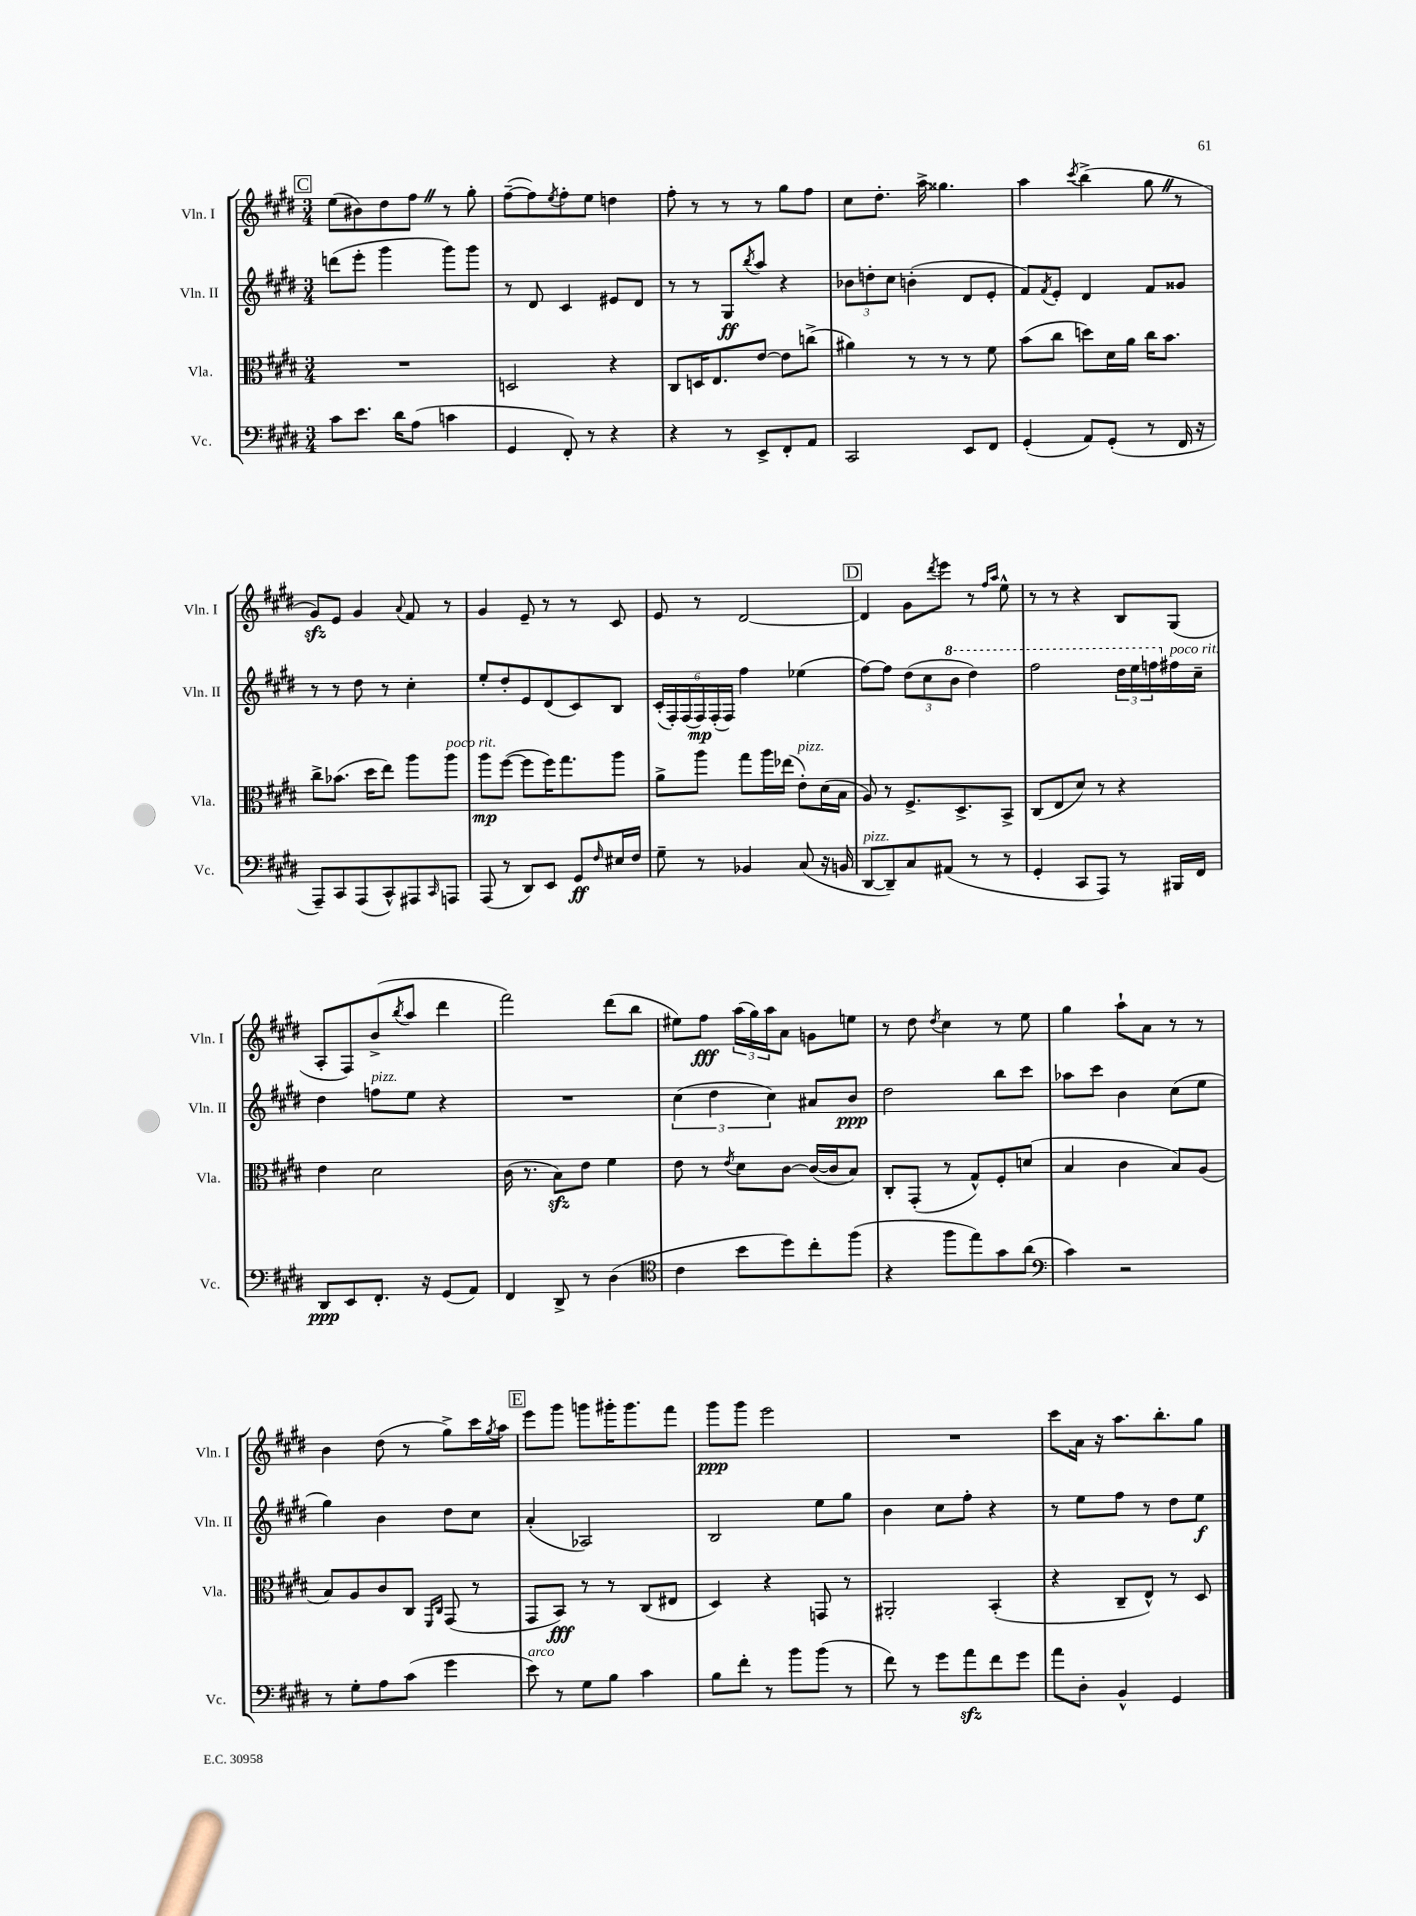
<<
\new StaffGroup <<
\new Staff = "s0" \with { instrumentName = "Vln. I" shortInstrumentName = "Vln. I" } {
    \clef treble \key e \major \numericTimeSignature \time 3/4
    \mark \markup { \box "C" } e''8( bis'8) dis''8 fis''8 \once \override BreathingSign.text = \markup { \musicglyph "scripts.caesura.straight" } \breathe r8 gis''8-. |
    fis''8~--( fis''8) \acciaccatura { e''8 } fis''8-. e''8 d''4 |
    fis''8-. r8 r8 r8 gis''8 fis''8 |
    cis''8 dis''8.-. a''16-> gisis''4. |
    a''4 \acciaccatura { cis'''8 } b''4->( gis''8 \once \override BreathingSign.text = \markup { \musicglyph "scripts.caesura.straight" } \breathe r8 |
    gis'8\sfz) e'8 gis'4 \appoggiatura { a'8 } fis'8 r8 |
    gis'4 e'8-- r8 r8 cis'8 |
    e'8 r8 dis'2~ |
    \mark \markup { \box "D" } dis'4 gis'8 \acciaccatura { dis'''8 } e'''8 r8 \grace { fis''16 a''16 } e''8-^ |
    r8 r8 r4 b8 gis8( |
    a8-. fis8) b'8->( \acciaccatura { b''8 } a''8 dis'''4 |
    fis'''2) dis'''8( b''8 |
    eis''8) fis''8\fff \tuplet 3/2 { a''16( gis''16) a''16 } a'8 g'8 e''8 |
    r8 dis''8 \acciaccatura { dis''8 } cis''4 r8 e''8 |
    gis''4 a''8-! a'8 r8 r8 |
    b'4 dis''8( r8 gis''8->) cis'''16 \acciaccatura { gis''8 } a''16 |
    \mark \markup { \box "E" } e'''8 gis'''8 g'''8 gis'''16-. gis'''8. fis'''8 |
    gis'''8\ppp gis'''8 e'''2 |
    R2. |
    cis'''8 a'16 r16 a''8. b''8.-. gis''8 \bar "|." |
}
\new Staff = "s1" \with { instrumentName = "Vln. II" shortInstrumentName = "Vln. II" } {
    \clef treble \key e \major \numericTimeSignature \time 3/4
    \mark \markup { \box "C" } d'''8( e'''8-. gis'''4 gis'''8) gis'''8 |
    r8 dis'8 cis'4 eis'8 dis'8 |
    r8 r8 gis8\ff \acciaccatura { b''8 } a''8 r4 |
    \tuplet 3/2 { bes'8 d''8-. cis''8 } b'4-.( dis'8 e'8-. |
    fis'8) \acciaccatura { fis'8 } e'8-. dis'4 fis'8 gisis'8 |
    r8 r8 dis''8 r8 cis''4-. |
    e''8-. dis''8-. e'8 dis'8( cis'8) b8 |
    \tuplet 6/4 { cis'16-.( fis16-.) fis16( fis16\mp) fis16-.( fis16) } fis''4 ees''4( |
    \mark \markup { \box "D" } fis''8~) fis''8 \tuplet 3/2 { dis''8( cis''8 \ottava #1 b''8 } dis'''4) |
    fis'''2 \tuplet 3/2 { dis'''16 e'''16 f'''16 \ottava #0 } fis''!16^\markup { \italic "poco rit." } cis''16-- |
    dis''4 f''8^\markup { \italic "pizz." } e''8 r4 |
    R2. |
    \tuplet 3/2 { cis''4( dis''4 cis''4) } ais'8 b'8\ppp |
    dis''2 b''8 cis'''8 |
    aes''8 cis'''8 b'4 cis''8( e''8 |
    gis''4) b'4 dis''8 cis''8 |
    \mark \markup { \box "E" } a'4-.( aes2) |
    b2 e''8 gis''8 |
    b'4 cis''8 fis''8-. r4 |
    r8 e''8 fis''8 r8 dis''8 e''8\f \bar "|." |
}
\new Staff = "s2" \with { instrumentName = "Vla." shortInstrumentName = "Vla." } {
    \clef alto \key e \major \numericTimeSignature \time 3/4
    \mark \markup { \box "C" } R2. |
    d2 r4 |
    cis8 d16 e8. e'8~ e'8 c''8->( |
    ais'4) r8 r8 r8 fis'8 |
    b'8( cis''8 d''8) dis'16 a'16 cis''16 b'8. |
    cis''8-> bes'8.( dis''16 e''8) a''8 a''8^\markup { \italic "poco rit." } |
    a''8\mp fis''8~( fis''8 fis''16) gis''8. a''8 |
    a'8-> a''8 gis''8 a''16 ees''16( e'8-.^\markup { \italic "pizz." }) dis'16( b16 |
    \mark \markup { \box "D" } a8) r8 fis8.-> dis8.-> b,8-> |
    cis8( e8 dis'8) r8 r4 |
    e'4 dis'2 |
    cis'16( r8. b8\sfz) e'8 fis'4 |
    e'8 r8 \acciaccatura { e'8 } dis'8 cis'8~ cis'16~( cis'16 b8) |
    cis8-. gis,8-.( r8 gis8-^) fis8-. d'8( |
    b4 cis'4 b8) a8( |
    b8) a8 cis'8 cis8 \grace { fis,16 cis16 } gis,8( r8 |
    \mark \markup { \box "E" } gis,8 b,8\fff) r8 r8 cis8( eis8 |
    dis4) r4 g,8 r8 |
    ais,2-. b,4-.( |
    r4 cis8-- e8-^) r8 dis8 \bar "|." |
}
\new Staff = "s3" \with { instrumentName = "Vc." shortInstrumentName = "Vc." } {
    \clef bass \key e \major \numericTimeSignature \time 3/4
    \mark \markup { \box "C" } cis'8 e'8. dis'16 a8( c'4 |
    gis,4 fis,8-.) r8 r4 |
    r4 r8 e,8-> fis,8-. a,8 |
    cis,2 e,8 fis,8 |
    gis,4-.( a,8) gis,8-.( r8 fis,16 r16 |
    a,,8--) cis,8 a,,8( cis,8-^) ais,,8 \grace { cis,16 } a,,8 |
    a,,8( r8 dis,8) e,8 gis,8\ff \grace { fis16 } eis16 fis16 |
    gis8-- r8 bes,4 cis8( r16 b,16 |
    \mark \markup { \box "D" } dis,8~^\markup { \italic "pizz." } dis,8--) cis8 ais,8( r8 r8 |
    gis,4-. cis,8 a,,8) r8 bis,,16 fis,16 |
    dis,8\ppp e,8 fis,8.-. r16 gis,8( a,8) |
    fis,4 dis,8-> r8 dis4( |
    \clef tenor cis'4 b'8 dis''8) cis''8-. fis''8( |
    r4 fis''8 e''8) gis'8 a'8( |
    \clef bass cis'4) r2 |
    r8 gis8-. a8 cis'8( gis'4 |
    \mark \markup { \box "E" } e'8^\markup { \italic "arco" }) r8 gis8 b8 cis'4 |
    b8 fis'8-. r8 b'8 b'8( r8 |
    fis'8) r8 gis'8 a'8\sfz fis'8 gis'8 |
    a'8 dis8-. b,4-^ gis,4 \bar "|." |
}
>>
>>
\layout { \context { \Score \remove "Bar_number_engraver" } }
